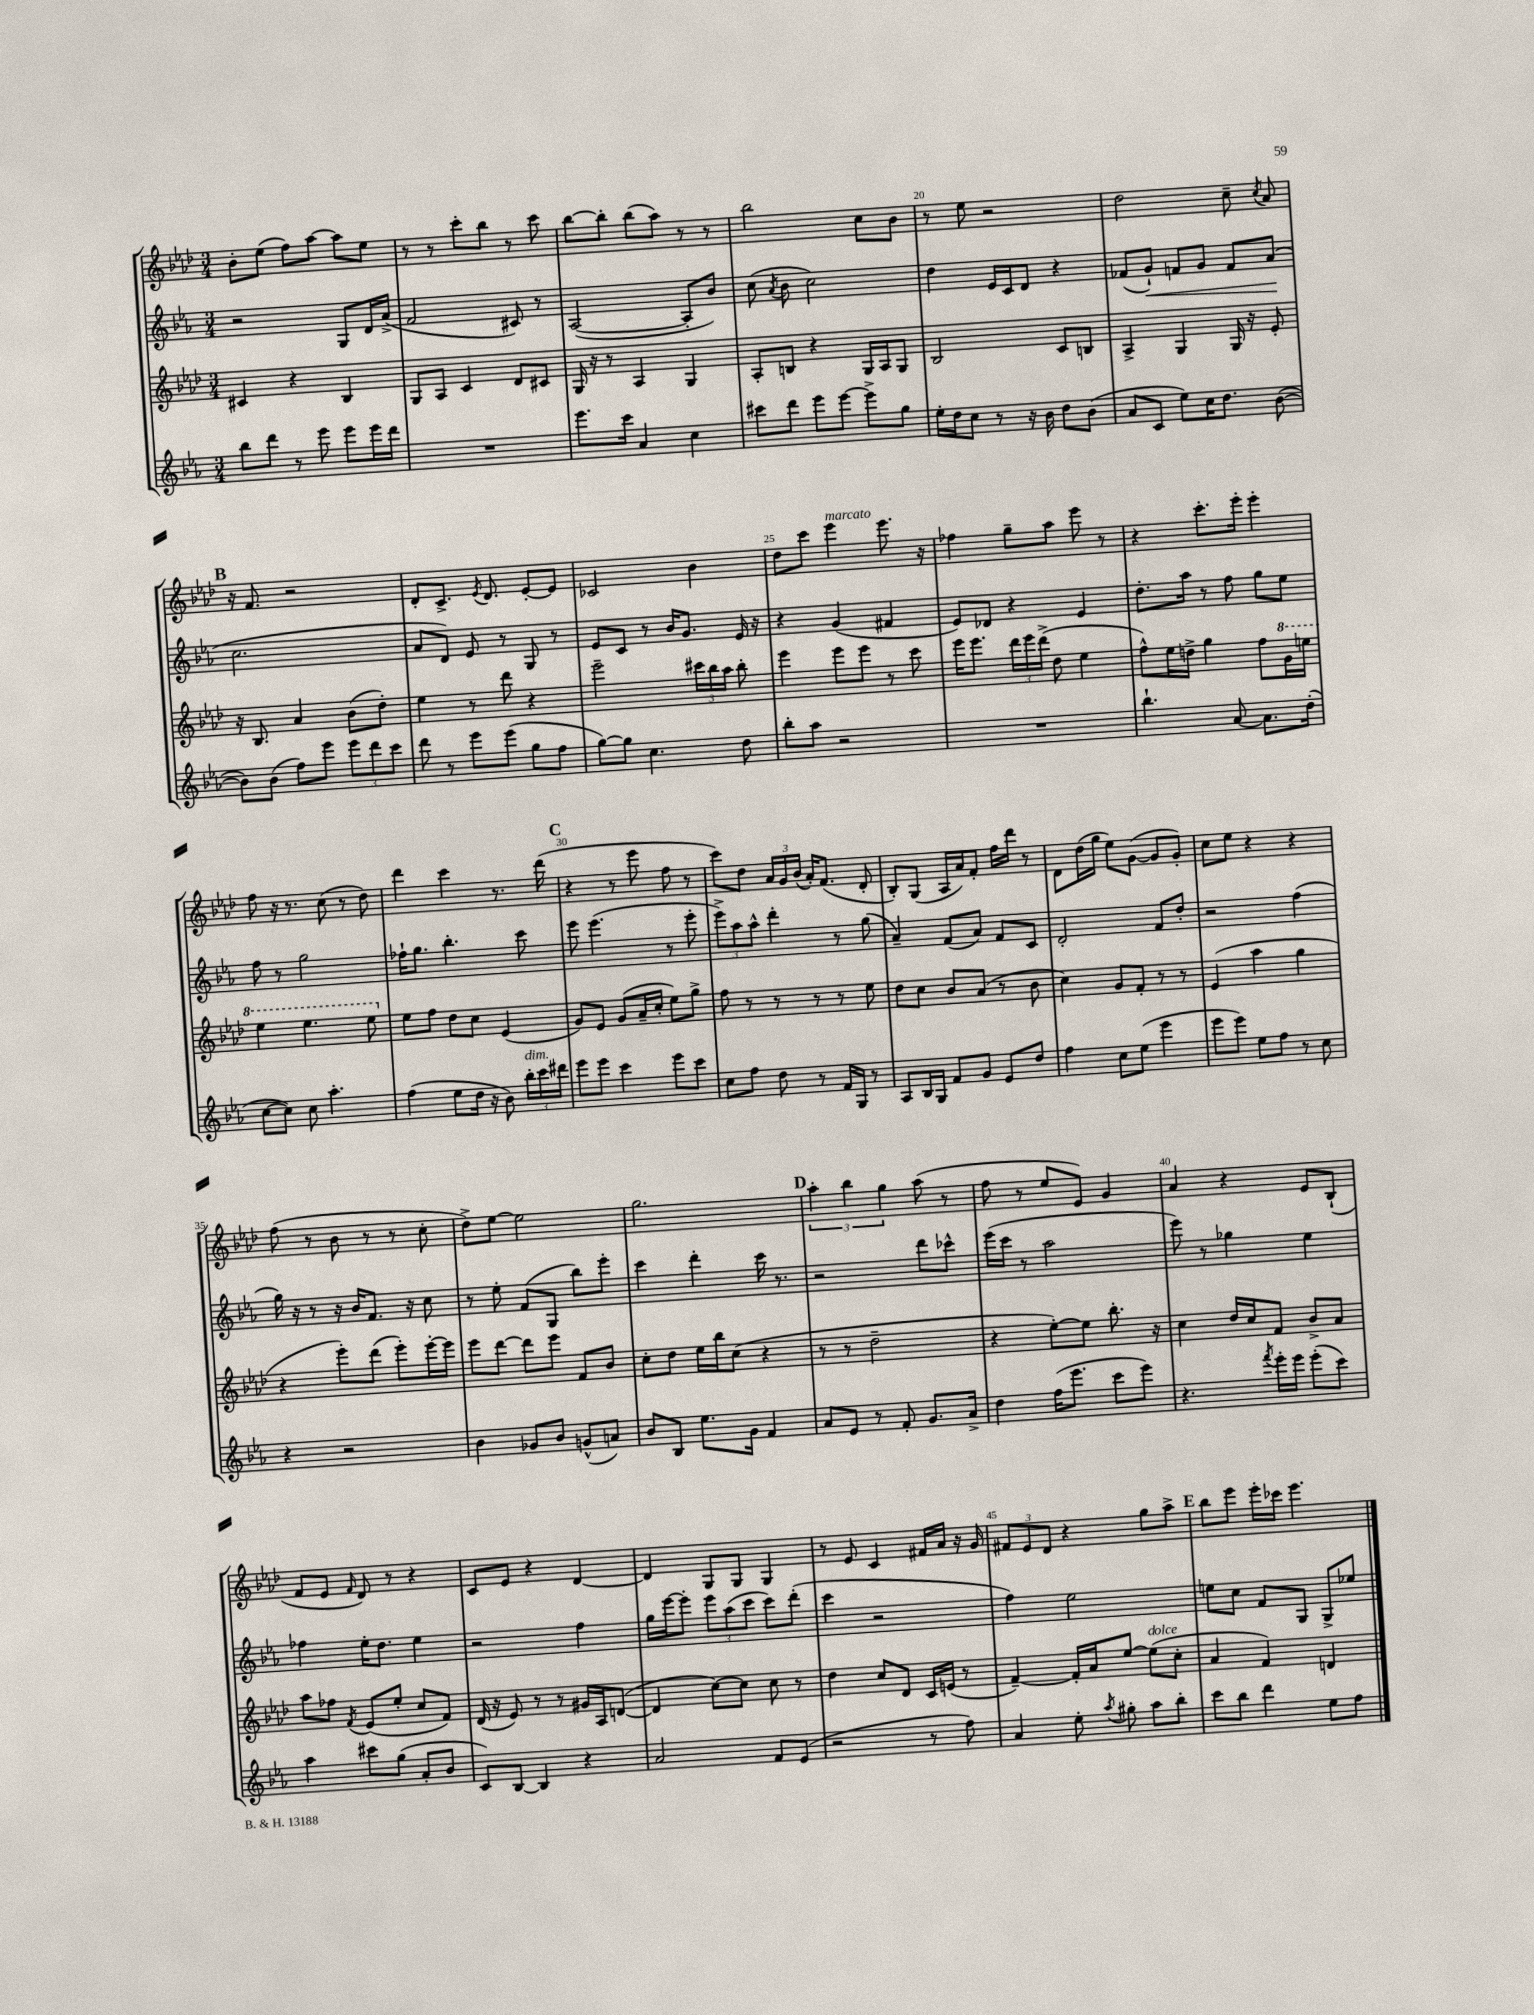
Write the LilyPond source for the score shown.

<<
\new StaffGroup <<
\new Staff = "s0" {
    \clef treble \key aes \major \numericTimeSignature \time 3/4
    \autoBeamOff bes'8[-. ees''8]( f''8[) aes''8]~ aes''8[ ees''8] |
    r8 r8 c'''8[-. bes''8] r8 c'''8 |
    bes''8[~ bes''8]-. bes''8[( aes''8]) r8 r8 |
    bes''2 c''8[ bes'8] |
    r8 ees''8 r2 |
    des''2 c''8-- \acciaccatura { c''8 } aes'8 |
    \mark \markup { \bold "B" } r16 f'8. r2 |
    des'8[-. c'8.]-> \acciaccatura { ees'8 } des'8. ees'8[~-. ees'8] |
    ces'2 bes'4 |
    des''8[ c'''8] ees'''4^\markup { \italic "marcato" } ees'''8. r16 |
    fes''4 g''8[-- aes''8] ees'''8 r8 |
    r4 c'''8.[-. ees'''16]-. ees'''4-. |
    f''8 r16 r8. c''8( r8 des''8) |
    des'''4 c'''4 r8. des'''16( |
    \mark \markup { \bold "C" } r4 r8 ees'''8 f''8 r8 |
    c'''8[) des''8] \tuplet 3/2 { aes'16[ g'16 bes'16]( } aes'16[-.) f'8.]( des'8-. |
    bes8[-.) g8]( aes16[ aes'16) f'8]-. f''16[ des'''16] r8 |
    des'8[ des''16( g''16] ees''8[) g'8]~( g'8[ g'8]-.) |
    c''8[ ees''8] r4 r4 |
    f''8( r8 bes'8 r8 r8 c''8-. |
    des''8[->) ees''8]~ ees''2 |
    g''2. |
    \mark \markup { \bold "D" } \tuplet 3/2 { aes''4-. bes''4 g''4 } aes''8( r8 |
    f''8 r8 ees''8[ ees'8]) g'4 |
    aes'4 r4 ees'8[ bes8]-!( |
    f'8[ ees'8] \grace { f'16 } des'8) r8 r4 |
    c'8[ ees'8] r4 des'4~ |
    des'4 g8[ g8] g4 |
    r8 ees'8 c'4 fis'16[ aes'16] r16 g'16 |
    \tuplet 3/2 { fis'8[ ees'8 des'8] } r4 g''8[ aes''8]-> |
    \mark \markup { \bold "E" } bes''8[ ees'''8] ees'''16[-. ces'''16] ees'''4. \bar "|." |
}
\new Staff = "s1" {
    \clef treble \key ees \major \numericTimeSignature \time 3/4
    \autoBeamOff r2 g8[ d'16 aes'16]->( |
    f'2 cis'8) r8 |
    aes2~( aes8[-. bes'8]) |
    c''8( \acciaccatura { aes'8 } bes'8 c''2) |
    d''4 ees'16[ c'16 d'8] r4 |
    fes'8[( g'8]-!\<) f'8[ g'8] f'8[ aes'8]\!( |
    \mark \markup { \bold "B" } c''2. |
    aes'8[ d'8]) ees'8 r8 g8 r8 |
    ees'8[ c'8] r8 bes'16[ g'8.] ees'16 r16 |
    r4 g'4( fis'4 |
    ees'8[) des'8] r4 ees'4 |
    d''8.[-. aes''16] r8 f''8 g''8[ ees''8] |
    f''8 r8 g''2 |
    fes''16[-! g''8.] bes''4.-. c'''8 |
    \mark \markup { \bold "C" } ees'''8 ees'''4.( r8 ees'''8-. |
    \tuplet 3/2 { ees'''8[->) aes''8 aes''8]-^ } d'''4-. r8 g''8( |
    aes'4--) f'8[( aes'8]) f'8[ c'8] |
    d'2-. f'8[ d''8]-. |
    r2 f''4( |
    g''16) r16 r8 r16 bes'16[ f'8.] r16 c''8 |
    r8 ees''8-. f'8[( g8] bes''8[) ees'''8]-. |
    c'''4 d'''4-. c'''16 r8. |
    \mark \markup { \bold "D" } r2 d'''8[ ces'''8]-^ |
    ees'''16[( c'''16] r8 aes''2 |
    ees'''8) r8 ges''4 ees''4 |
    fes''4 ees''16[-. d''8.] ees''4 |
    r2 f''4 |
    g''16[ ees'''16~ ees'''8]-. \tuplet 3/2 { ees'''8[ aes''8( c'''8] } c'''8[) d'''8]-.( |
    c'''4 r2 |
    f''4) ees''2 |
    \mark \markup { \bold "E" } e''8[ c''8] f'8[ g8] g8[-> ees''8] \bar "|." |
}
\new Staff = "s2" {
    \clef treble \key aes \major \numericTimeSignature \time 3/4
    \autoBeamOff cis'4 r4 bes4 |
    g8[ aes8] c'4 des'8[ cis'8] |
    g16 r16 r8 aes4 g4 |
    aes8[-. b8] r4 g16[ aes16 g8] |
    bes2 c'8[ b8] |
    aes4-> g4 g16 r16 ees'8-. |
    \mark \markup { \bold "B" } r16 bes8. aes'4 bes'8[( des''8]-.) |
    ees''4 r8 des'''8 r4 |
    ees'''2-- \tuplet 3/2 { cis'''16[ bes''16 aes''16] } bes''8-. |
    ees'''4 ees'''8[ ees'''8] r8 c'''8 |
    ees'''16[ ees'''8.] \tuplet 3/2 { des'''16[ ees'''16 des'''16]->( } des''8 ees''4 |
    f''8[-^) ees''16 d''16]-> g''4 f''8[ \ottava #1 g''16 e'''16] |
    ees'''4 ees'''4. ees'''8 \ottava #0 |
    ees''8[ f''8] des''8[ c''8] ees'4( |
    \mark \markup { \bold "C" } g'8[) ees'8] g'8[( aes'16-- c''16]-. ees''8[) g''8]-> |
    f''8 r8 r8 r8 r8 ees''8 |
    des''8[ c''8] bes'8[ aes'8]( r8 bes'8 |
    c''4) g'8[ f'8]-. r8 r8 |
    ees'4( aes''4 g''4 |
    r4 ees'''8[-.) des'''8]( ees'''8[-.) ees'''16~-. ees'''16] |
    ees'''8[ des'''8]~ des'''8[ ees'''8] f'8[ bes'8] |
    c''8[-. des''8] ees''16[ bes''16 c''8]( r4 |
    \mark \markup { \bold "D" } r8 r8 des''2-- |
    r4 ees''8[~-.) ees''8] bes''8.-. r16 |
    c''4 des''16[ c''16 f'8] bes'8[-> aes'8] |
    aes''8[ fes''8] \acciaccatura { f'8 } ees'8[( ees''8]-. c''8[ f'8]) |
    des'16( r16 ees'8) r8 r8 gis'16[ aes16 d'8]~( |
    d'4 c''8[~) c''8] c''8 r8 |
    des''4 c''8[ des'8] c'16[ e'16]( r8 |
    f'4~--) f'16[-. aes'16 ees''8]~ ees''8[^\markup { \italic "dolce" }( c''8]-. |
    \mark \markup { \bold "E" } aes'4 f'4) d'4 \bar "|." |
}
\new Staff = "s3" {
    \clef treble \key ees \major \numericTimeSignature \time 3/4
    \autoBeamOff bes''8[ d'''8] r8 ees'''8 ees'''8[ ees'''16 d'''16] |
    R2. |
    ees'''8.[ c'''16] aes'4 c''4 |
    cis'''8[ d'''8] ees'''8[ ees'''8]~ ees'''8[-> g''8] |
    ees''16[-. d''16 c''8] r8 r16 bes'16 d''8[ bes'8]( |
    aes'8[ c'8] ees''8[) c''16 d''8.] bes'8~( |
    \mark \markup { \bold "B" } bes'8[) bes'8]( f''8[) ees'''8] \tuplet 3/2 { ees'''8[ d'''8 c'''8] } |
    d'''8 r8 ees'''8[ ees'''8]( g''8[ f''8] |
    g''8[~) g''8] c''4. d''8 |
    bes''8[-. aes''8] r2 |
    R2. |
    bes''4.-! aes'8~ aes'8.[ d''16]-.( |
    c''8[~ c''8]) c''8 aes''4.-. |
    f''4( ees''8[ d''16] r16 bes'8) \tuplet 3/2 { bes''16[-.^\markup { \italic "dim." } c'''16 dis'''16] } |
    \mark \markup { \bold "C" } ees'''8[ ees'''8] c'''4 ees'''8[ c'''8] |
    c''8[ f''8] d''8 r8 f'16[ g16] r8 |
    aes8[ bes16 g16] f'8[ g'8] ees'8[ d''8] |
    f''4 c''8[ ees''8]( ees'''4 |
    ees'''8[ ees'''8]) ees''8[ f''8] r8 c''8 |
    r4 r2 |
    bes'4 ges'8[ bes'8] g'8[-^( a'8]) |
    bes'8[ bes8] ees''8.[ g'16] f'4 |
    \mark \markup { \bold "D" } aes'8[ ees'8] r8 f'8-. g'8.[ aes'16]-> |
    d''4 f''16[( ees'''8.] c'''8[ ees'''8]) |
    r4. \acciaccatura { f'''8 } ees'''16[-. ees'''16] ees'''8[-.( c'''8]) |
    aes''4 cis'''8[ g''8]( aes'8[-. bes'8] |
    c'8[) bes8]~ bes4 r4 |
    aes'2 f'8[ ees'8]( |
    r2 r8 f''8) |
    aes'4 ees''8-. \acciaccatura { aes''8 } gis''8-. aes''8[ bes''8]-. |
    \mark \markup { \bold "E" } c'''8[ bes''8] d'''4 ees''8[ f''8] \bar "|." |
}
>>
>>
\layout { \context { \Score currentBarNumber = #16 \override BarNumber.break-visibility = ##(#f #t #t) barNumberVisibility = #(every-nth-bar-number-visible 5) } }
